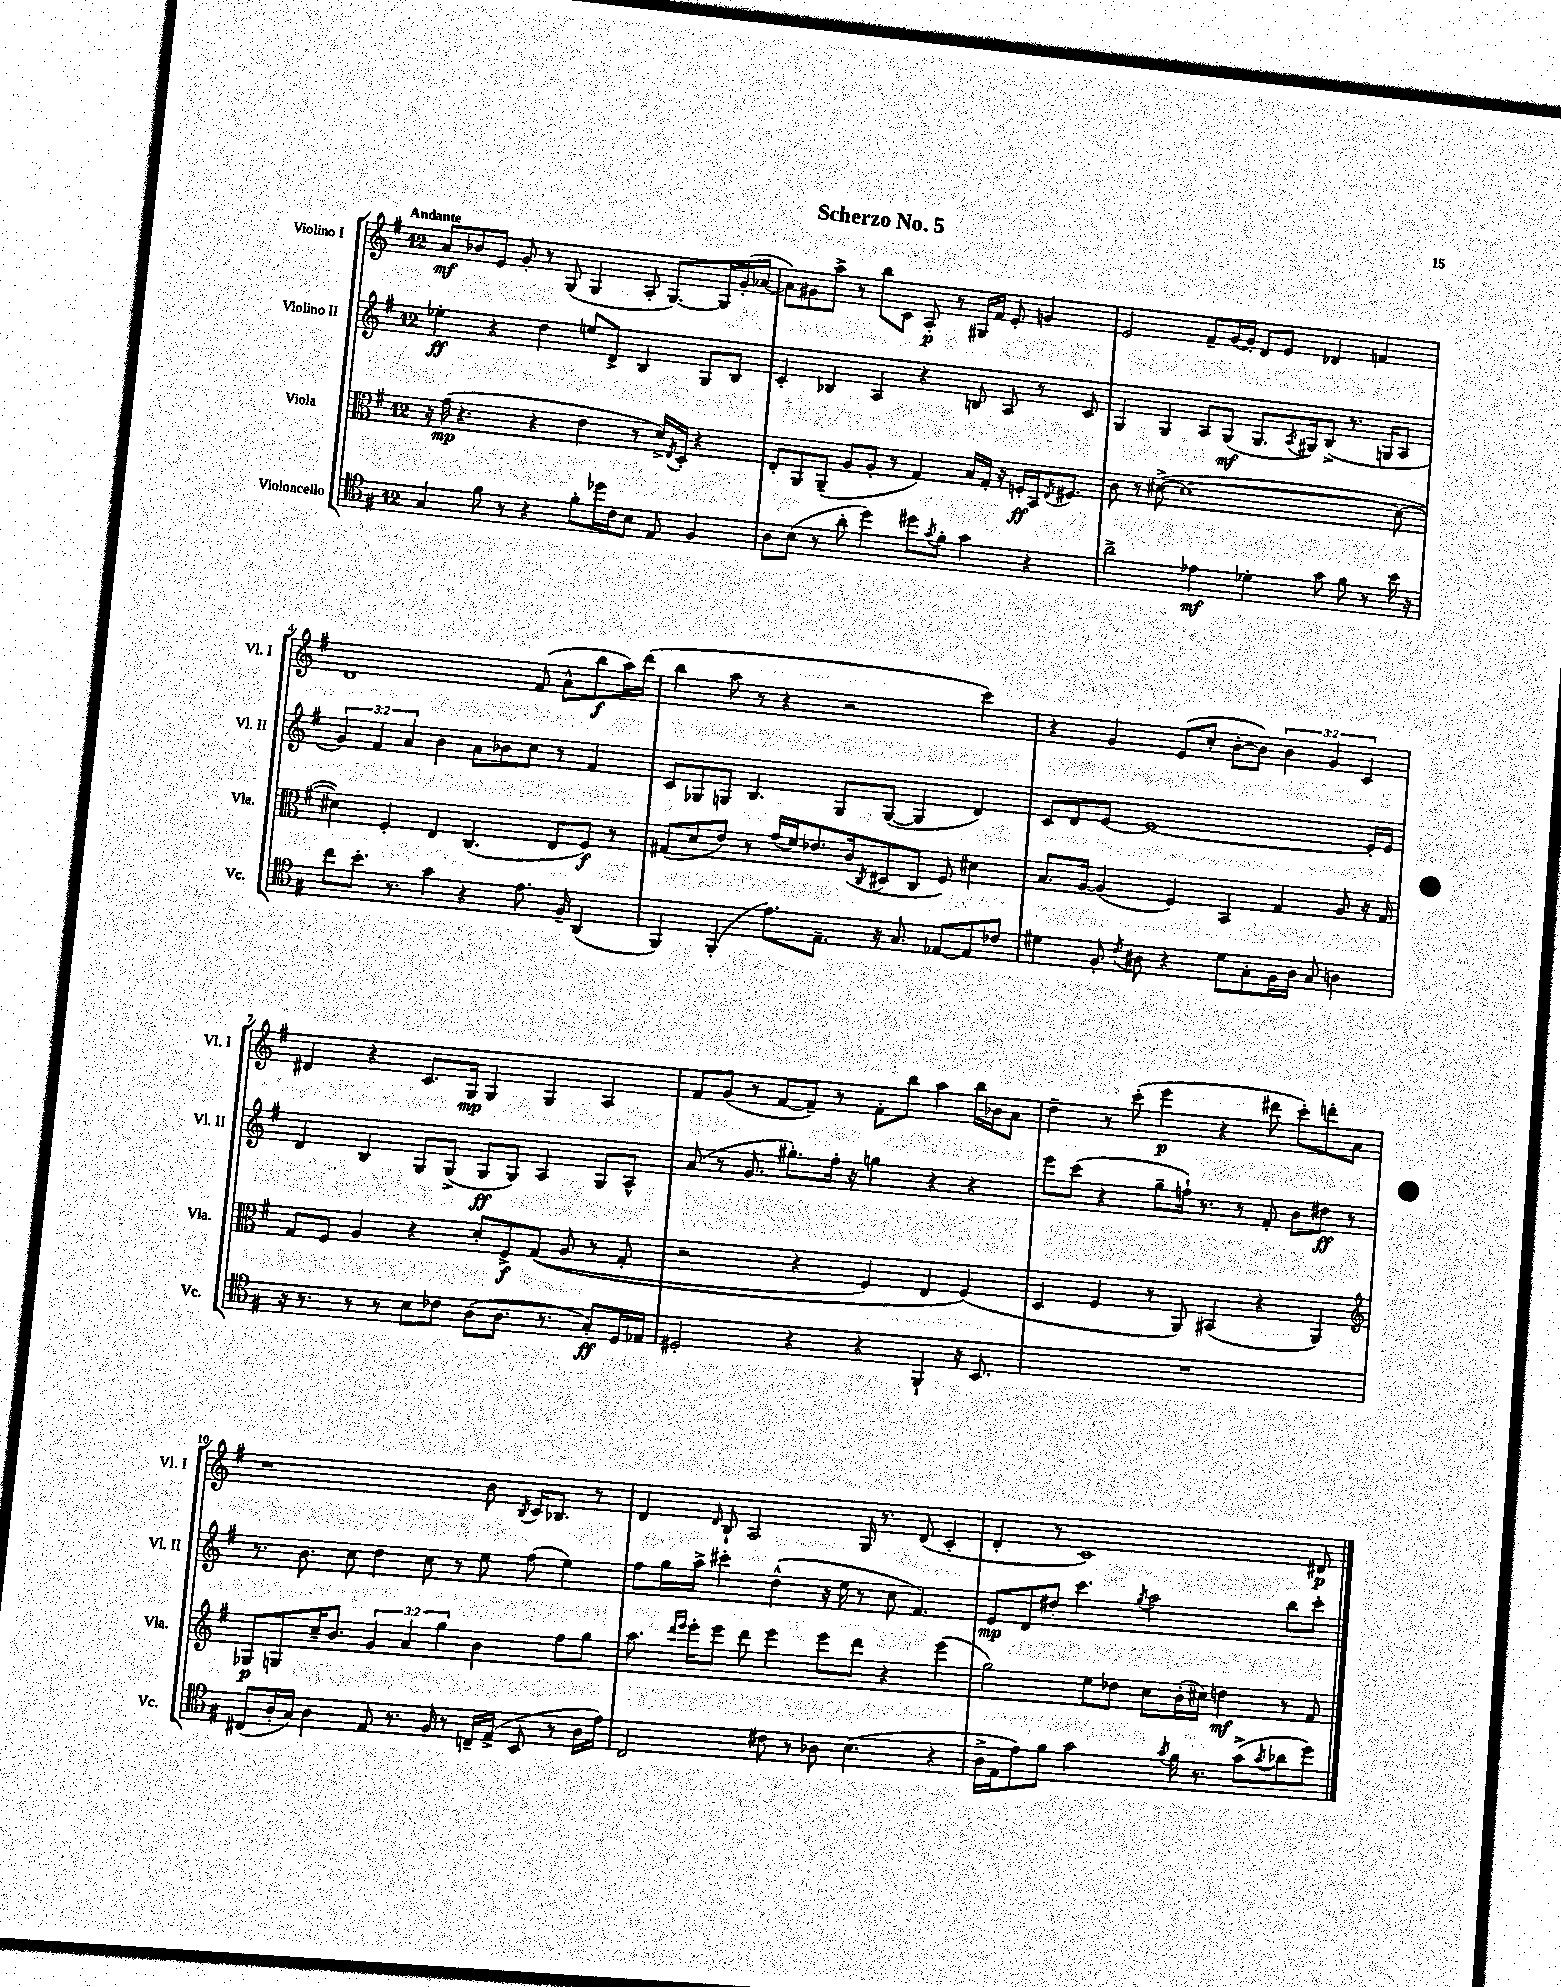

**kern	**dynam	**kern	**dynam	**kern	**dynam	**kern	**dynam
*part4	*part4	*part3	*part3	*part2	*part2	*part1	*part1
*staff4	*staff4	*staff3	*staff3	*staff2	*staff2	*staff1	*staff1
*I"Violoncello	*	*I"Viola	*	*I"Violino II	*	*I"Violino I	*
*I'Vc.	*	*I'Vla.	*	*I'Vl. II	*	*I'Vl. I	*
*clefC4	*	*clefC3	*	*clefG2	*	*clefG2	*
*k[f#]	*	*k[f#]	*	*k[f#]	*	*k[f#]	*
*M12/8	*	*M12/8	*	*M12/8	*	*M12/8	*
=1	=1	=1	=1	=1	=1	=1	=1
!	!	!	!	!	!	!LO:TX:a:B:t=Andante	!
4G/	.	16r	.	4ee-X'\	ff	8a/L	mf
.	.	(16g\	mp	.	.	.	.
.	.	4.r	.	.	.	8b-X/	.
8f#\	.	.	.	4r	.	8e/J	.
8r	.	.	.	.	.	8g'/	.
4r	.	4r	.	4dd\	.	8r	.
.	.	.	.	.	.	(8G/	.
8f#'\L	.	4e\	.	8een/L	.	4G/	.
16dd-X\L	.	.	.	8d^/J	.	.	.
16c\J	.	.	.	.	.	.	.
8B\J	.	8r	.	4B/	.	8A'/	.
8E/	.	16d^/LL)	.	.	.	[8.G/L)	.
.	.	8qE/	.	.	.	.	.
.	.	16D'/JJ	.	.	.	.	.
4F#/	.	4r	.	8G/L	.	.	.
.	.	.	.	.	.	16G/L]	.
.	.	.	.	8B/J	.	(16g'/	.
.	.	.	.	.	.	[16a-X/JJ	.
=2	=2	=2	=2	=2	=2	=2	=2
8A\L	.	8E'/L	.	4c'/	.	8a-\L])	.
(8B\J	.	8AA/	.	.	.	8g#X\	.
8r	.	(8AA~/J	.	4B-X/	.	8aa^\J	.
8a'\	.	8A/L	.	.	.	8r	.
4dd\)	.	8A'/J	.	4A/	.	8bb\L	.
.	.	8r	.	.	.	8c\J	.
8dd#X\L	.	4G/)	.	4r	.	8A'/	p
8qg/	.	.	.	.	.	.	.
8f#'\J	.	.	.	.	.	8r	.
4g\	.	16B/LL	.	8Bn/	.	16G#X/LL	.
.	.	16G'/JJ	.	.	.	16f#/JJ	.
.	.	16r	.	8A/	.	8e'/	.
.	.	16Fn'/LL	ff	.	.	.	.
4r	.	16BB/J	.	8r	.	4gn/	.
.	.	8qE/	.	.	.	.	.
.	.	8.F#X/J	.	.	.	.	.
.	.	.	.	8c/	.	.	.
=3	=3	=3	=3	=3	=3	=3	=3
2a^\	.	8c\	.	4G/	.	2e/	.
.	.	8r	.	.	.	.	.
.	.	([8d#X^\	.	4G/	.	.	.
.	.	1d#_	.	.	.	.	.
4e-X\	mf	.	.	8A/L	.	8f#~/L	.
.	.	.	.	(8G/J	mf	[16g/L	.
.	.	.	.	.	.	16g'/JJ]	.
4d-X'\	.	.	.	8.G/L	.	8d/L	.
.	.	.	.	.	.	8e/J	.
.	.	.	.	8qA/	.	.	.
.	.	.	.	16G#X/k)	.	.	.
8g\	.	.	.	(8B^/J	.	4d-X/	.
8f#\	.	.	.	8.r	.	.	.
8r	.	.	.	.	.	4fn/	.
.	.	.	.	16Gn/KL	.	.	.
16b\	.	8d#\_	.	8A/J	.	.	.
16r	.	.	.	.	.	.	.
!!LO:LB:g=z
=4	=4	=4	=4	=4	=4	=4	=4
8cc\L	.	4d#X\])	.	6g/)	.	1d	.
8.b'\J	.	.	.	.	.	.	.
.	.	.	.	6f#/	.	.	.
.	.	4F#'/	.	.	.	.	.
8.r	.	.	.	.	.	.	.
.	.	.	.	6a/	.	.	.
4g\	.	4E/	.	4b\	.	.	.
4r	.	(4.C/	.	8a\L	.	.	.
.	.	.	.	8b-X\	.	.	.
8.e\	.	.	.	8cc\J	.	(8f#/	.
.	.	8E/L	.	8r	.	8a^^\L	.
16F#~/	.	.	.	.	.	.	.
(4AA/	.	8F#/J)	f	4f#/	.	8bb\	f
.	.	8r	.	.	.	16aa\L)	.
.	.	.	.	.	.	(16ddd\JJ	.
=5	=5	=5	=5	=5	=5	=5	=5
4FF#/)	.	(8G#X/L	.	8c/L	.	4bb\	.
.	.	8d/	.	8G-X/	.	.	.
(4FF#'/	.	8e/J)	.	8Gn/J	.	8aa\	.
.	.	8r	.	4.B/	.	8r	.
8.e\L)	.	(16g/LL	.	.	.	4r	.
.	.	16f#/J)	.	.	.	.	.
.	.	8.e-X/	.	.	.	.	.
8.E~\J	.	.	.	.	.	.	.
.	.	.	.	8G/L	.	2r	.
.	.	(16c/k	.	.	.	.	.
.	.	8qC/	.	.	.	.	.
16r	.	8D#X/	.	([8G/J	.	.	.
8.G/	.	.	.	.	.	.	.
.	.	8C/J	.	4G/]	.	.	.
[8E-X/L	.	8F#/)	.	.	.	.	.
8E-/]	.	4d#X\	.	4d/)	.	4ccc\)	.
8c-X/J	.	.	.	.	.	.	.
=6	=6	=6	=6	=6	=6	=6	=6
4d#X\	.	8.B/L	.	8c/L	.	4r	.
.	.	.	.	8d/	.	.	.
.	.	[16A/Jk	.	.	.	.	.
8F#'/	.	(4A/]	.	[8e/J	.	4g/	.
8qc/	.	.	.	.	.	.	.
8A#X\	.	.	.	1e_	.	.	.
4r	.	4F#/)	.	.	.	(8e/L	.
.	.	.	.	.	.	8cc'/J	.
8d#\L	.	4BB/	.	.	.	[8b'\L	.
8G'\	.	.	.	.	.	8b\J])	.
16F#\L	.	4G/	.	.	.	6b\	.
16A#\JJ	.	.	.	.	.	.	.
8G/	.	.	.	.	.	.	.
.	.	.	.	.	.	6g/	.
4An\	.	8A/	.	.	.	.	.
.	.	.	.	.	.	6c/	.
.	.	16r	.	16e'/LL]	.	.	.
.	.	16G/	.	16e/JJ	.	.	.
!!LO:LB:g=z
=7	=7	=7	=7	=7	=7	=7	=7
16r	.	8G/L	.	4d/	.	4d#X/	.
8.r	.	.	.	.	.	.	.
.	.	8F#/J	.	.	.	.	.
8r	.	4A/	.	4B/	.	4r	.
8r	.	.	.	.	.	.	.
8B\L	.	4r	.	8G/L	.	8.c/L	.
8c-X\J	.	.	.	(8G^/J	.	.	.
.	.	.	.	.	.	16G/Jk	mp
(8A\L	.	8d'/L	.	8G/L	ff	4G/	.
8.A\J	.	8F#^/	f	8G/J)	.	.	.
.	.	((8G/J	.	4A/	.	4G/	.
8.r	.	.	.	.	.	.	.
.	.	8A/	.	.	.	.	.
8G'/L)	ff	8r	.	8G/L	.	4A/	.
16D/L	.	8G'/	.	8A^^/J	.	.	.
16E-X/JJ	.	.	.	.	.	.	.
=8	=8	=8	=8	=8	=8	=8	=8
2D#X'/	.	2r	.	(8a/	.	8f#/L	.
.	.	.	.	8r	.	(8g/J	.
.	.	.	.	8.g/	.	8r	.
.	.	.	.	.	.	[8f#/L	.
.	.	.	.	8.gg#X'\L)	.	.	.
4r	.	4r	.	.	.	8f#~/J])	.
.	.	.	.	16ff#'\Jk	.	8r	.
.	.	.	.	16r	.	.	.
4r	.	4F#/)	.	4ggn\	.	8f#'\L	.
.	.	.	.	.	.	8bb\J	.
4FF#`/	.	4E/	.	4r	.	4aa\	.
16r	.	(4F#/)	.	4r	.	16bb\LL	.
8.BB/	.	.	.	.	.	16b-X\J	.
.	.	.	.	.	.	8a\J	.
=9	=9	=9	=9	=9	=9	=9	=9
1.r	.	4D/	.	8eee\L	.	4dd~\	.
.	.	.	.	(8ccc\J	.	.	.
.	.	4F#/	.	4r	.	8r	.
.	.	.	.	.	.	(8ccc'\	.
.	.	8r	.	8gg~\L	.	4eee\	p
.	.	8AA/)	.	16ffn`\Jk)	.	.	.
.	.	.	.	8.r	.	.	.
.	.	(4BB#X/	.	.	.	4r	.
.	.	.	.	8r	.	.	.
.	.	4r	.	8f#'/	.	8ddd#X\	.
.	.	.	.	8b\L	.	8ccc'\L)	.
.	.	4AA/)	.	8dd#X\J	ff	8dddn'\	.
.	.	.	.	8r	.	8a\J	.
!!LO:LB:g=z
=10	=10	=10	=10	=10	=10	=10	=10
*	*	*clefG2	*	*	*	*	*
(8C#X/L	.	8G-X/L	p	8.r	.	1r	.
16A'/L	.	8Gn/	.	.	.	.	.
16G/JJ)	.	.	.	8.b\	.	.	.
4A\	.	16cc~/K	.	.	.	.	.
.	.	8.b/J	.	.	.	.	.
.	.	.	.	8cc\	.	.	.
8E/	.	6g/	.	4dd\	.	.	.
8.r	.	.	.	.	.	.	.
.	.	6a/	.	.	.	.	.
.	.	.	.	8cc\	.	.	.
16F#/	.	.	.	.	.	.	.
.	.	6gg\	.	.	.	.	.
8r	.	.	.	8r	.	.	.
16Cn~/LL	.	4b\	.	8ee\	.	8b\	.
(16E^/JJ	.	.	.	.	.	.	.
.	.	.	.	.	.	8qB/	.
8BB/	.	.	.	(8ff#\	.	16c/KL	.
.	.	.	.	.	.	8.B-X/J	.
8r	.	8ff#\L	.	4ee\)	.	.	.
16A\LL	.	8gg\J	.	.	.	8r	.
16e\JJ)	.	.	.	.	.	.	.
=11	=11	=11	=11	=11	=11	=11	=11
2C/	.	8.aa\	.	8ff#\L	.	4d/	.
.	.	.	.	16gg\L	.	.	.
.	.	16qqddd/LL	.	.	.	.	.
.	.	16qqeee/JJ	.	.	.	.	.
.	.	16eee'\KL	.	16aa^\JJ	.	.	.
.	.	.	.	.	.	16qqd/	.
.	.	8eee\J	.	4ccc#X'\	.	8B`/	.
.	.	8ddd\	.	.	.	2A/	.
8c#X\	.	4eee\	.	(4dd^^\	.	.	.
8r	.	.	.	.	.	.	.
8A-X\	.	8eee\L	.	16r	.	.	.
.	.	.	.	16ee\	.	.	.
(4.B\	.	8ddd\J	.	8r	.	16G/	.
.	.	.	.	.	.	8.r	.
.	.	4r	.	8cc\	.	.	.
.	.	.	.	4.f#/)	.	(8d/	.
4r	.	(4eee\	.	.	.	4c'/	.
=12	=12	=12	=12	=12	=12	=12	=12
16A^\LL	.	2gg\)	.	8e/L	mp	4d'/	.
16E\J	.	.	.	.	.	.	.
8e\)	.	.	.	8d/	.	.	.
8f#\J	.	.	.	8dd#X'/J	.	8r	.
2g\	.	.	.	4.ccc\	.	1c)	.
.	.	8ee\L	.	.	.	.	.
.	.	8dd-X\J	.	.	.	.	.
.	.	.	.	8qgg/	.	.	.
.	.	8cc\L	.	2aa\	.	.	.
8qg/	.	.	.	.	.	.	.
16f#\	.	(16b'\L	.	.	.	.	.
8.r	.	16cc#X\JJ)	.	.	.	.	.
.	.	4ddn\	mf	.	.	.	.
(8g^\L	.	.	.	.	.	.	.
8qg/	.	.	.	.	.	.	.
8a-X\	.	8r	.	8bb\L	.	.	.
8dd\J)	.	8f#/	.	8ccc'\J	.	8d#X/	p
==	==	==	==	==	==	==	==
*-	*-	*-	*-	*-	*-	*-	*-
